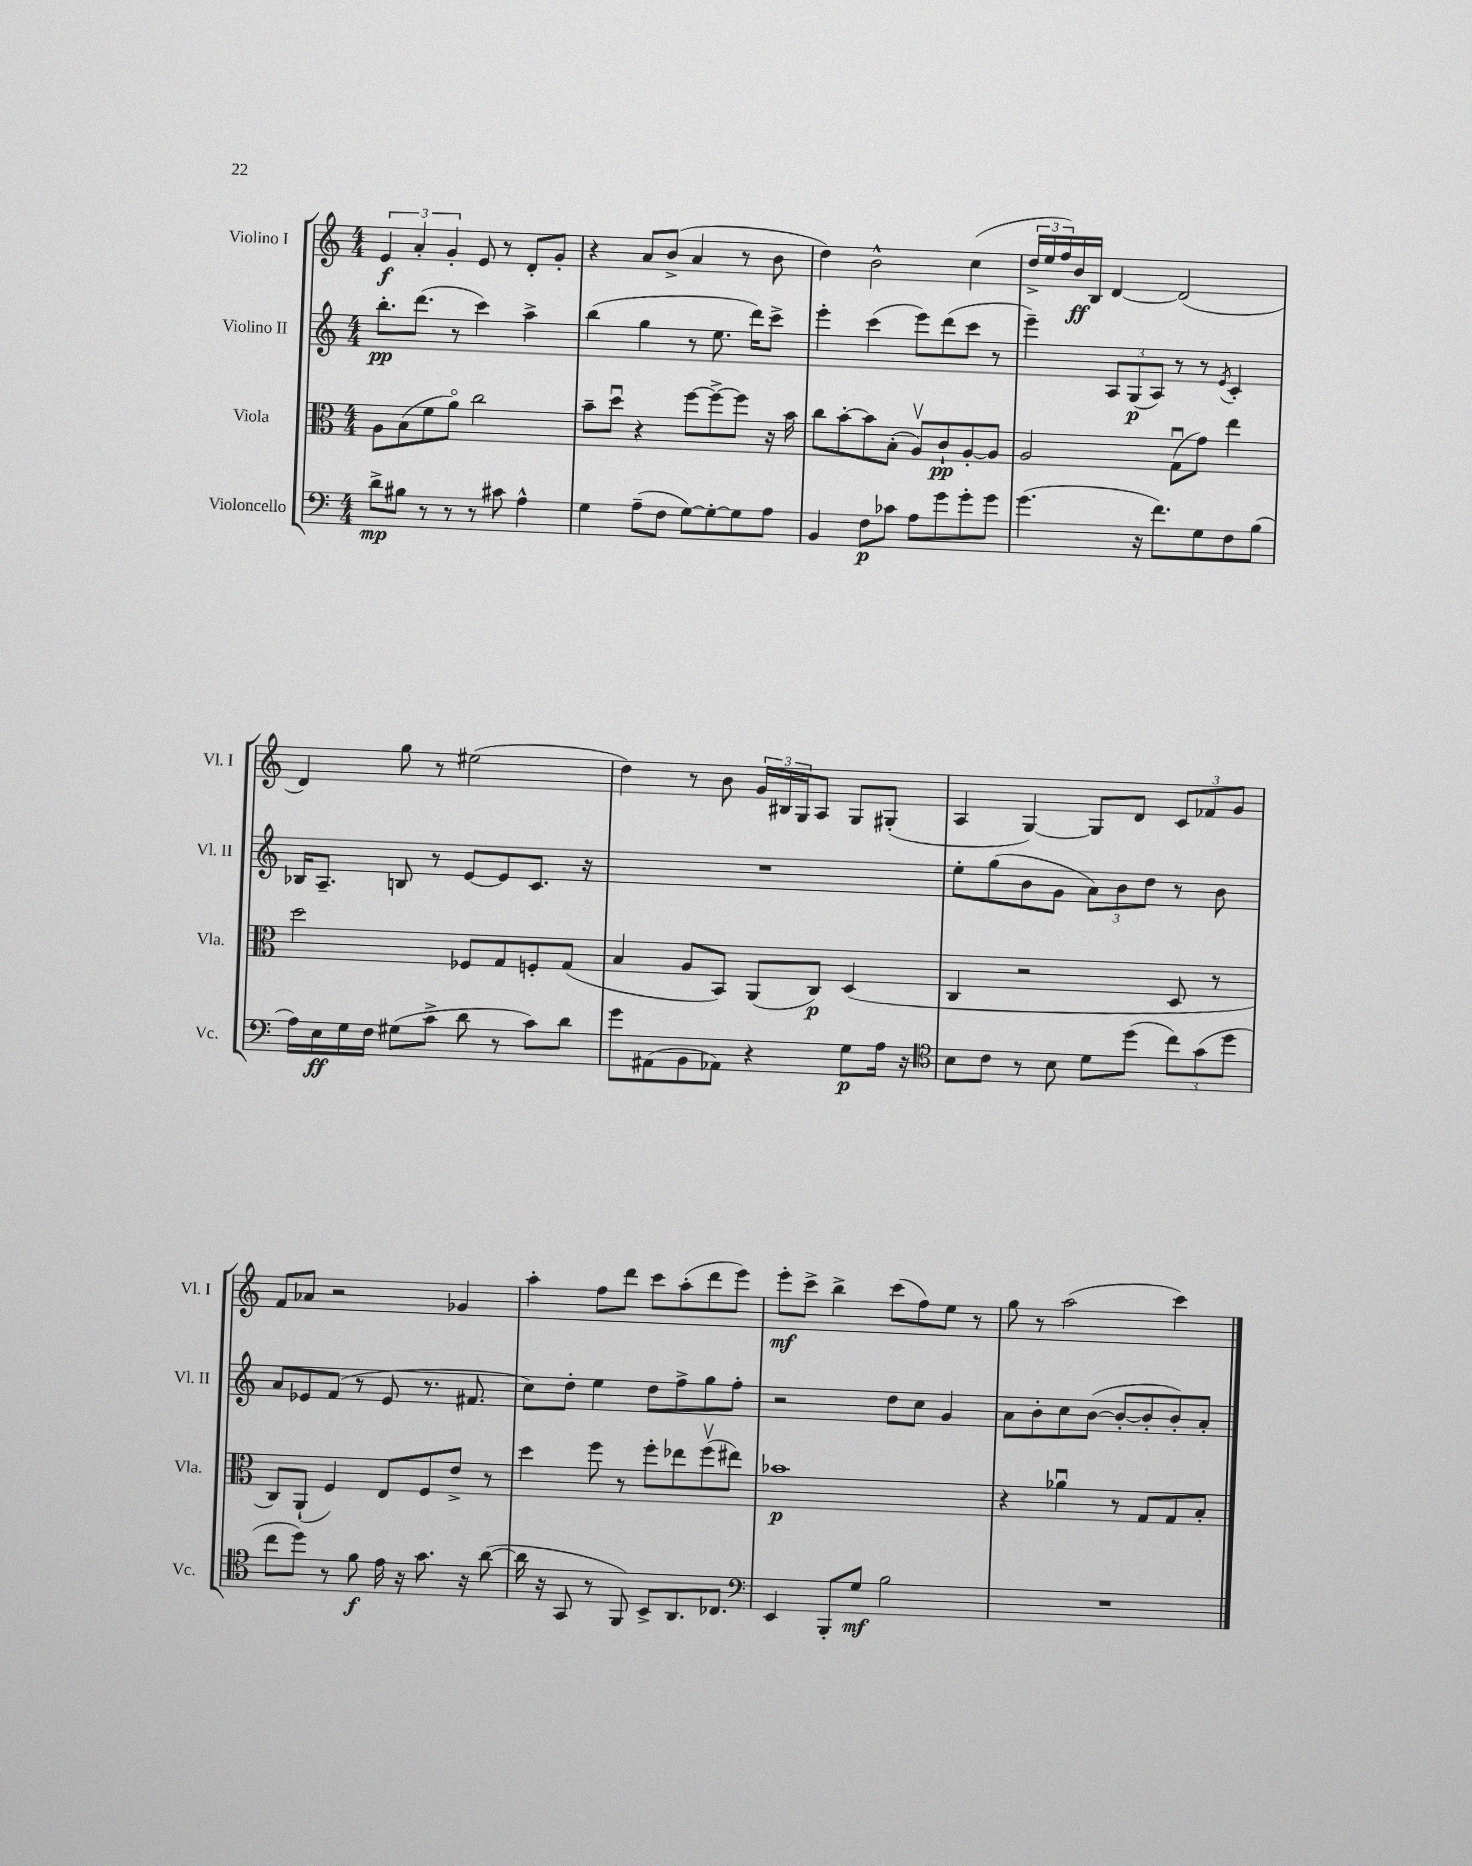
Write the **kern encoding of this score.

**kern	**kern	**kern	**kern
*staff4	*staff3	*staff2	*staff1
*clefF4	*clefC3	*clefG2	*clefG2
*k[]	*k[]	*k[]	*k[]
*M4/4	*M4/4	*M4/4	*M4/4
8d^\L	8A\L	8.bb'\L	6e/
8B#\J	(8B\	.	.
.	.	.	6a'/
.	.	(8.ddd\J	.
8r	8f\	.	.
.	.	.	6g'/
8r	8ao\J)	8r	.
8r	2cc\	4ccc\)	8e/
8c#\	.	.	8r
4A^^\	.	4aa^\	8d'/L
.	.	.	8g'/J
=	=	=	=
4G\	8b~\L	(4bb\	4r
.	8ddu\J	.	.
(8A~\L	4r	4gg\	8a/L
8F\J	.	.	(8b^/J
[8G\L)	[8ff\L	8r	4a/
8G'\_	8ff^\_	8.ee\	.
8G\]	8ff\]J	.	8r
.	.	16ddd\LK)	.
8A\J	16r	8ccc^\J	8b\
.	16b\	.	.
=	=	=	=
4BB/	8cc\L	4eee'\	4dd\)
.	[8b'\	.	.
8F\L	8b\]	(4ccc\	2b^^\
8c-\J	(8B'\J	.	.
8A\L	8Av/L)	8eee\L)	.
8g\	8c`/	(8ddd\	.
8g'\	[8A'/	8ccc\J	(4cc\
8g\J	8A/]J	8r	.
=	=	=	=
(4.g\	2A/	4eee~\)	24dd^/LL
.	.	.	24ee/
.	.	.	24ff/)
.	.	.	16b/
.	.	.	16B/JJ
.	.	12A/L	[4d/
.	.	(12G/	.
16r	.	.	.
.	.	12A/J)	.
8.f\L)	.	.	.
.	(8Gu\L	8r	(2d/]
8G\	8g\J)	8r	.
.	.	8qe/	.
8F\	4ee\	4c'/	.
(8B\J	.	.	.
=	=	=	=
16A\LL)	2dd\	16B-/LK	4d/)
16E\	.	8.A~/J	.
16G\	.	.	.
16F\JJ	.	.	.
(8G#\L	.	8B/	8gg\
8c^\J	.	8r	8r
8d\	8F-/L	[8e/L	(2ee#\
8r	8G/	8e/]	.
8c\L)	8F'/	8.c/J	.
8d\J	(8G/J	.	.
.	.	16r	.
=	=	=	=
8g\L	4B/	1r	4dd\)
(8AA#\	.	.	.
8BB\	8A/L	.	8r
8AA-\J)	8BB/J)	.	8b\
4r	(8AA/L	.	24g/LL
.	.	.	24B#/
.	.	.	24G/J
.	8C/J)	.	8A/J
8G\L	(4D/	.	8G/L
16A\Jk	.	.	(8G#'/J
16r	.	.	.
=	=	=	=
*clefC4	*	*	*
8B\L	4C/	8ee'\L	4A/
8c\J	.	(8gg\	.
8r	2r	8b\	[4G/)
8B\	.	8g\J	.
8d\L	.	12a\L)	8G/]L
.	.	12b\	.
(8dd\J	.	.	8d/J
.	.	12dd\J	.
12cc\L)	8D/	8r	12c/L
(12g\	.	.	12f-/
.	8r	8b\	.
12dd\J	.	.	12g/J
=	=	=	=
8cc\L	8C/L)	8a/L	8f/L
8dd\J)	(8AA`/J	8e-/	8a-/J
8r	4F/)	(8f/J	2r
8f\	.	8r	.
16e\	8E/L	8e-/	.
16r	.	.	.
8.g\	8F/	8.r	.
.	8e^/J	.	4g-/
16r	.	8.f#/	.
([8a\	8r	.	.
=	=	=	=
16a\]	4dd\	8cc\L)	4aa'\
16r	.	.	.
8GG/	.	8dd'\J	.
8r	8ff\	4ee\	8ff\L
8FF/)	8r	.	8ddd\J
8BB^/L	8ff'\L	8dd\L	8ccc\L
8.AA/	8ee-\	8ff^\	(8aa'\
.	(8ffv\	8gg\	8ddd\
8.C-/J	.	.	.
.	8ee#\J)	8ff'\J	8eee\J)
=	=	=	=
*clefF4	*	*	*
4EE/	1b-	2r	8eee'\L
.	.	.	8ccc^\J
8BBB'/L	.	.	4bb^\
8G/J	.	.	.
2B\	.	8dd\L	(8ccc\L
.	.	8cc\J	8ff\)
.	.	4g/	8ee\J
.	.	.	8r
=	=	=	=
1r	4r	8a\L	8gg\
.	.	8b'\	8r
.	4a-u\	8cc\	(2aa\
.	.	([8b\J	.
.	8r	8b'/_L	.
.	8G/L	8b'/]	.
.	8G/	8b'/)	4ccc\)
.	8B'/J	8a'/J	.
==	==	==	==
*-	*-	*-	*-
